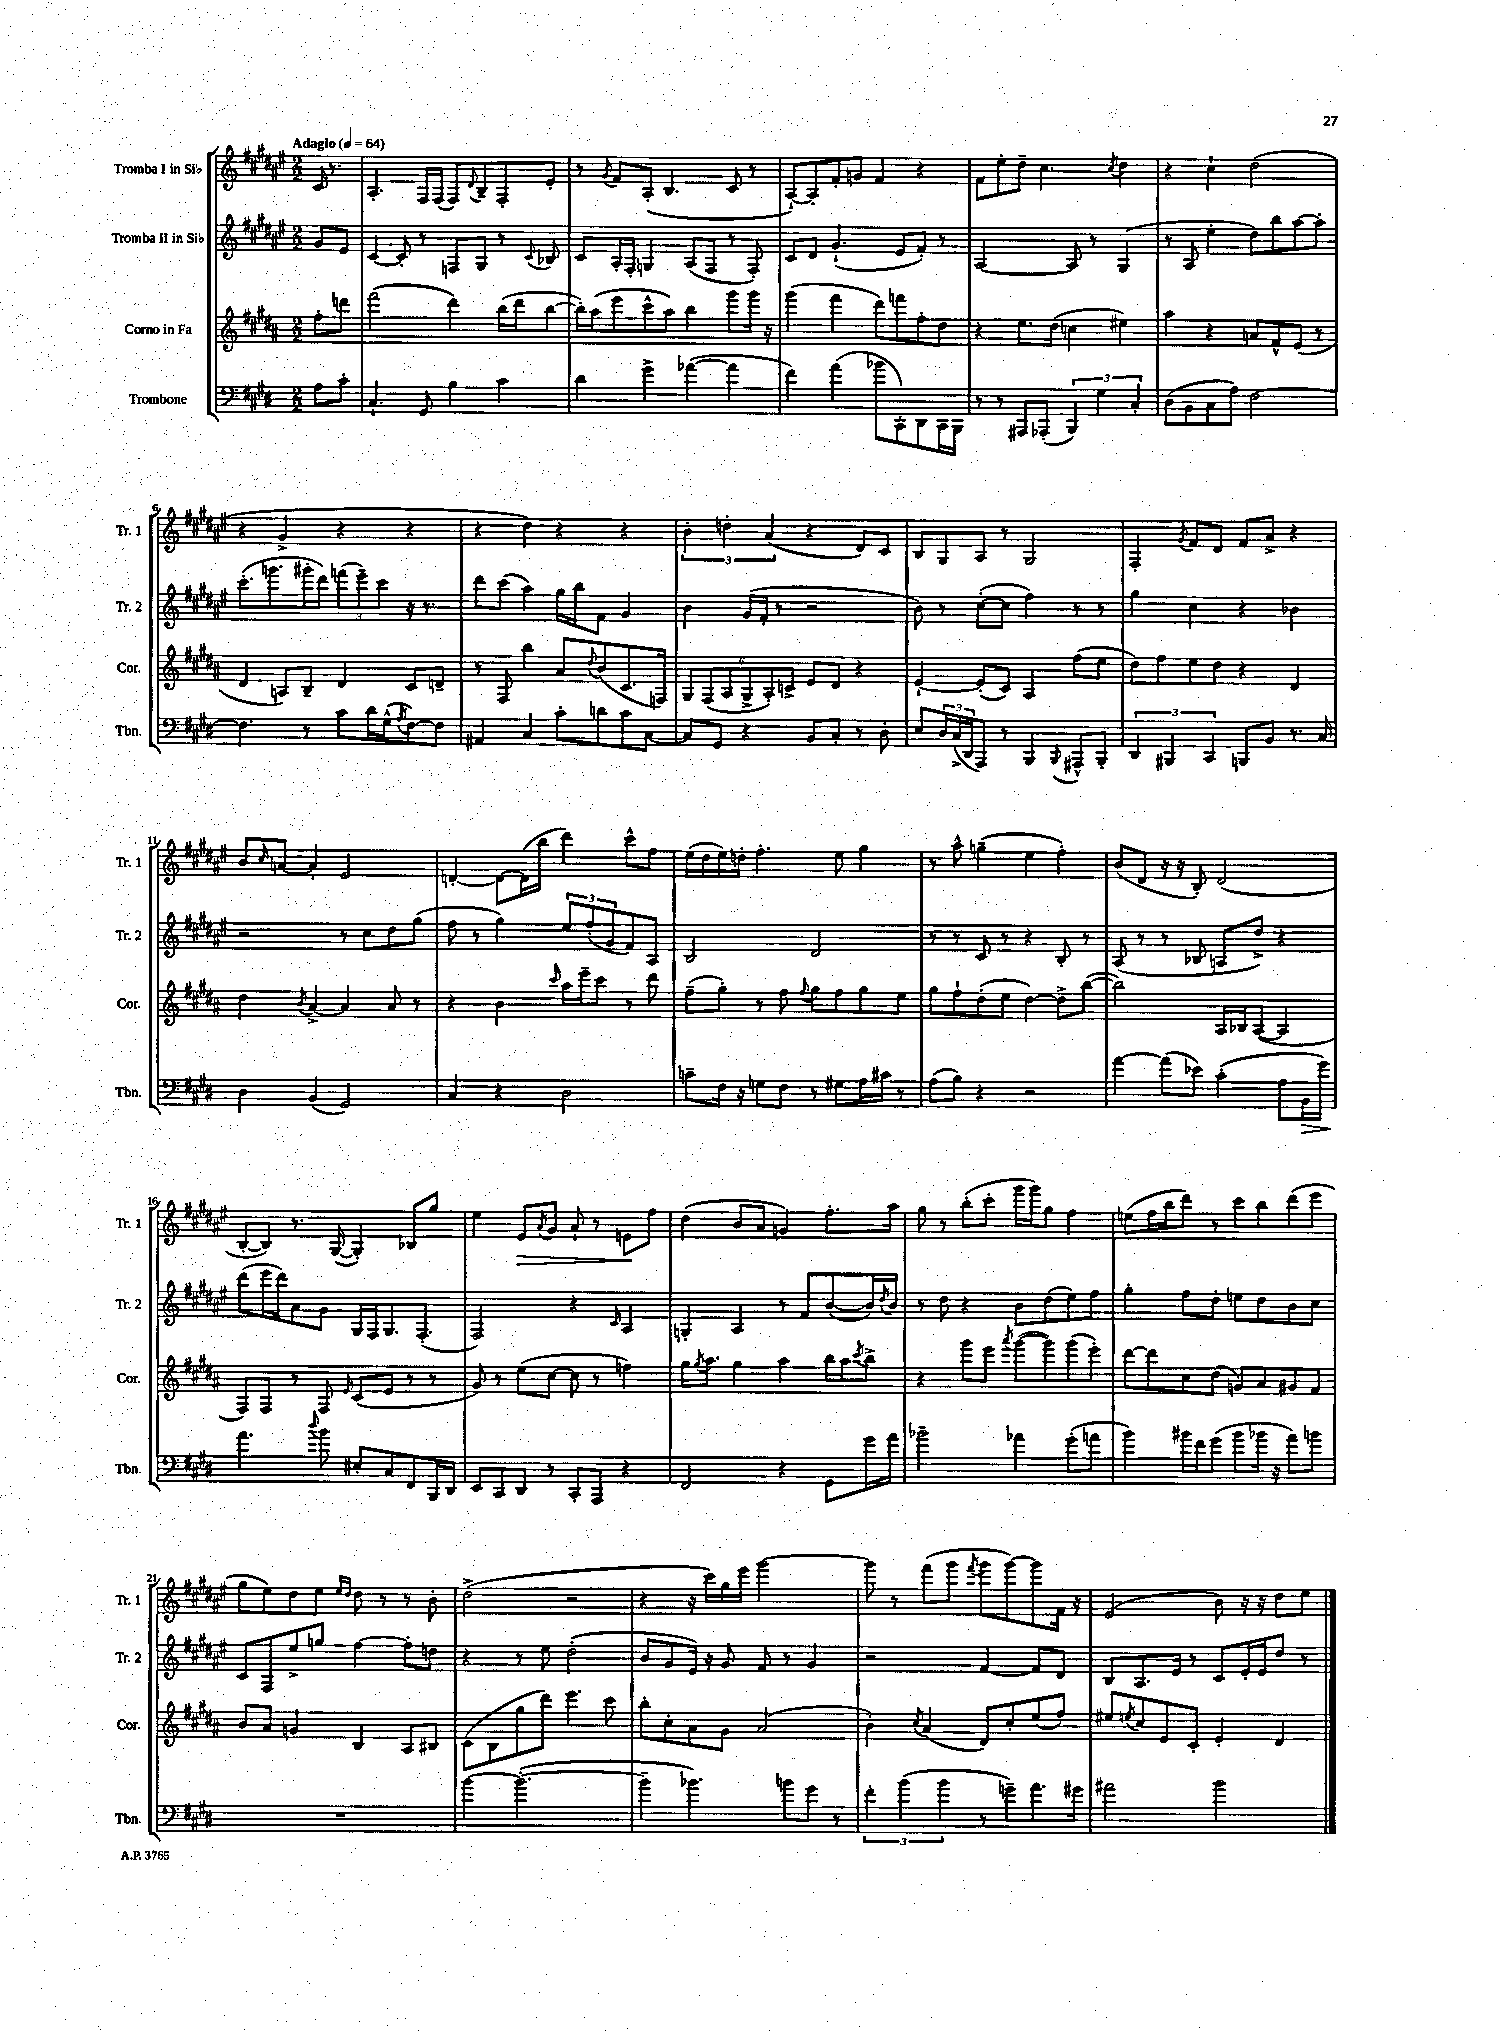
<<
\new StaffGroup <<
\new Staff = "s0" \with { instrumentName = "Tromba I in Sib" shortInstrumentName = "Tr. 1" } {
    \clef treble \key fis \major \numericTimeSignature \time 2/2 \partial 4 \tempo "Adagio" 4 = 64
    cis'16 r8. |
    ais4.-. fis16 fis16( fis8) \appoggiatura { dis'8 } b8-- fis8-. eis'8-. |
    r8 \acciaccatura { gis'8 } fis'8 ais8-.( b4. cis'8 r8 |
    ais8~-!) ais8-. fis'8-. g'8 fis'4 r4 |
    fis'8 eis''8-. dis''8-- cis''4. \acciaccatura { cis''8 } dis''4 |
    r4 cis''4-! dis''2( |
    r4 gis'4-> r4 r4 |
    r4 dis''4) r4 r4 |
    \tuplet 3/2 { b'4-. d''4-. ais'4( } r4 dis'8) cis'8 |
    b8 gis8 ais8 r8 gis2 |
    fis4-. \acciaccatura { gis'8 } fis'8 dis'8 fis'8 ais'8-> r4 |
    b'8 \grace { cis''16 } a'8~ a'4-. eis'2 |
    d'4~-. d'8~ d'16( b''16 dis'''4) cis'''8-^ fis''8 |
    eis''16( dis''16 eis''16) d''16-. fis''4.-. eis''8 gis''4 |
    r8 ais''8-^ g''4--( eis''4 fis''4-.) |
    b'8( dis'8 r16 r16 b8-.) dis'2( |
    b8~-. b8) r8. gis16~( gis4-.) bes8 gis''8 |
    eis''4 eis'8\> \acciaccatura { ais'8 } gis'8 ais'8-! r8 e'8\! fis''8 |
    dis''4( b'8 ais'8 g'4) fis''8.-. ais''16 |
    gis''8 r8 b''8-.( cis'''8-. gis'''16 gis'''16) gis''8 fis''4 |
    e''8( fis''16 b''16 dis'''8) r8 cis'''8 b''8 dis'''8( eis'''8 |
    gis''8 eis''8) dis''8 eis''8 \grace { eis''16 dis''16 } dis''8 r8 r8 b'8-. |
    dis''2->( r2 |
    r4 r16 cis'''16) gis''16 eis'''16 gis'''2~ |
    gis'''8 r8 fis'''8( gis'''8 \acciaccatura { fis'''8 } gis'''8 gis'''8~) gis'''8 fis'16 r16 |
    eis'2( b'8) r16 r16 dis''8 eis''8 \bar "|." |
}
\new Staff = "s1" \with { instrumentName = "Tromba II in Sib" shortInstrumentName = "Tr. 2" } {
    \clef treble \key fis \major \numericTimeSignature \time 2/2 \partial 4
    gis'8 eis'8 |
    cis'4~ cis'8-. r8 f8 gis8 r8 \appoggiatura { cis'8 } bes8 |
    cis'8 ais16-. fis16-. g4 ais8( fis8 r8 fis8-.) |
    cis'8 dis'8 gis'4.-!( eis'8 fis'8-.) r8 |
    ais2~ ais8 r8 gis4( |
    r8 ais8 eis''4-. dis''8) b''8 ais''8~ ais''8-. |
    cis'''8.-.( g'''8. gis'''16-. dis'''16) \tuplet 3/2 { f'''8( eis'''8--) cis'''8 } r16 r8. |
    dis'''8 cis'''8( ais''4) gis''16 b''16 fis'8 gis'4 |
    b'4 gis'16( fis'16-. r8 r2 |
    b'8) r8 cis''8~-.( cis''8 fis''4) r8 r8 |
    gis''4 cis''4 r4 bes'4 |
    r2 r8 cis''8 dis''8 gis''8( |
    fis''8 r8 gis''4) \tuplet 3/2 { eis''8 fis''8-.( gis'8 } fis'8) ais8 |
    b2 dis'2 |
    r8 r8 cis'8 r8 r4 b8-. r8 |
    ais8( r8 r8 bes8 a8 dis''8->) r4 |
    dis'''8( eis'''16 dis'''16) ais'8 gis'8 gis16 fis16 gis8. fis8.-.( |
    fis2) r4 \grace { cis'16 } ais4 |
    g4-. ais4 r8 fis'8 b'8~( b'16) \acciaccatura { dis''8 } b'16 |
    r8 dis''8 r4 b'8 dis''8( eis''8) fis''8 |
    gis''4-. fis''8 dis''8-. e''8 dis''8 b'8 cis''8 |
    cis'8 fis8 eis''8-> g''8 fis''4~ fis''8-. d''8 |
    r4 r8 eis''8 dis''2-.( |
    b'8 gis'8 eis'16) r16 gis'8 fis'8 r8 gis'4 |
    r2 fis'4~ fis'8 dis'8 |
    b8 ais8. eis'16 r8 cis'8 eis'16-. eis'16 dis''8 r8 \bar "|." |
}
\new Staff = "s2" \with { instrumentName = "Corno in Fa" shortInstrumentName = "Cor." } {
    \clef treble \key b \major \numericTimeSignature \time 2/2 \partial 4
    fis''8-. d'''8 |
    fis'''2( dis'''4) b''16( dis'''16 b''8~ |
    b''16-.) ais''16( e'''8 cis'''8-^ ais''8) b''4 gis'''8 gis'''16 r16 |
    gis'''4( fis'''4 dis'''8) f'''8 fis''8-. dis''8 |
    r4 e''8. dis''16( c''4 eis''4) |
    ais''4 r4 a'8 fis'8-^ e'8( r8 |
    dis'4 a8) b8-- dis'4 cis'8 d'8-- |
    r8 fis8 b''4 ais'8 \appoggiatura { dis''8 } b'8( cis'8. f16) |
    \tuplet 6/4 { gis8 fis8( ais8 gis8-> ais8-.) c'8-> } e'8 dis'8 r4 |
    e'4~-! e'8-.( cis'8) ais4 fis''8( e''8 |
    dis''8) fis''8 e''8 dis''8 r4 dis'4 |
    dis''4 \acciaccatura { b'8 } ais'4~-> ais'4 ais'8 r8 |
    r4 b'4 \grace { cis'''16 } ais''16 e'''16-- cis'''8 r8 dis'''8 |
    fis''8--( gis''8-.) r8 fis''8 \appoggiatura { fis''8 } gis''8 fis''8 gis''8 e''8 |
    gis''8 fis''8-! dis''8-.( e''8 dis''4~) dis''8-> b''8~( |
    b''2) ais16 bes16 ais8~( ais4 |
    fis8) fis8 r8 fis8 \grace { e'16 } cis'8( e'8 r8 r8 |
    gis'8) r8 e''8( cis''8~ cis''8 r8 f''4) |
    gis''16 \acciaccatura { gis''8 } ais''8. gis''4 ais''4 b''16 ais''16 \acciaccatura { cis'''8 } b''8-> |
    r4 gis'''8 e'''8 \acciaccatura { ais'''8 } gis'''8~( gis'''8) gis'''8( e'''8-.) |
    dis'''8~ dis'''8 cis''8 dis''8( g'8) ais'8 gis'8 fis'8 |
    b'8 ais'8 g'4 b4 ais8 bis8 |
    cis'8( b8 gis''8 dis'''8) e'''4. cis'''8 |
    b''8-. cis''8-. ais'8 gis'8 ais'2( |
    b'4-.) \acciaccatura { cis''8 } ais'4( dis'8) cis''8-. e''8( fis''8) |
    eis''8 \acciaccatura { e''8 } cis''8 e'8 cis'8-. e'4-. dis'4 \bar "|." |
}
\new Staff = "s3" \with { instrumentName = "Trombone" shortInstrumentName = "Tbn." } {
    \clef bass \key e \major \numericTimeSignature \time 2/2 \partial 4
    a8 cis'8-. |
    cis4.-! gis,8 b4 cis'4 |
    dis'4 gis'4-> aes'4~( aes'4 |
    fis'4) a'4( bes'8 cis,8-.) dis,8 cis,16 b,,16 |
    r8 r8 ais,,8 aes,,8-.( \tuplet 3/2 { b,,4) gis4 cis4-. } |
    dis8( b,8 cis8 a8) fis2~ |
    fis4. r8 cis'8 dis'16 gis16-^( \acciaccatura { a8 } fis8~) fis8 |
    ais,4 cis4 cis'8-. d'8 cis'8 cis8~ |
    cis8 gis,8 r4 b,8 cis8-. r8 dis8-. |
    e8 \tuplet 3/2 { dis16 cis16->( dis,16 } a,,8) r8 b,,4 \appoggiatura { b,,8 } ais,,8-^ b,,8-. |
    \tuplet 3/2 { dis,4 bis,,4 cis,4 } b,,8 b,8 r8. cis16 |
    dis4 b,4( gis,2) |
    cis4 r4 dis2 |
    c'8-- fis16 r16 g8 fis8 r8 gis8 a16 cis'16 r8 |
    a8( b8) r4 r2 |
    a'4~ a'8( ees'8) cis'4-.( a8 b,16\> gis'16) |
    a'4.\! \appoggiatura { dis''8 } b'8 eis8-. cis8 fis,8 b,,16 dis,16 |
    e,8 cis,8 dis,8 r8 cis,8-. a,,8 r4 |
    fis,2 r4 gis,8 gis'16 a'16 |
    bes'2-- aes'4 gis'8-.( a'8 |
    b'4) bis'16 fis'16 gis'8( bis'8 bes'16 r16 a'8) b'8 |
    R1 |
    b'4~ b'2.~-.( |
    b'4-- bes'4.) b'8 gis'8 r8 |
    \tuplet 3/2 { fis'4-. b'4( b'4 } r8 g'8--) a'8. gis'16 |
    ais'2 b'2 \bar "|." |
}
>>
>>
